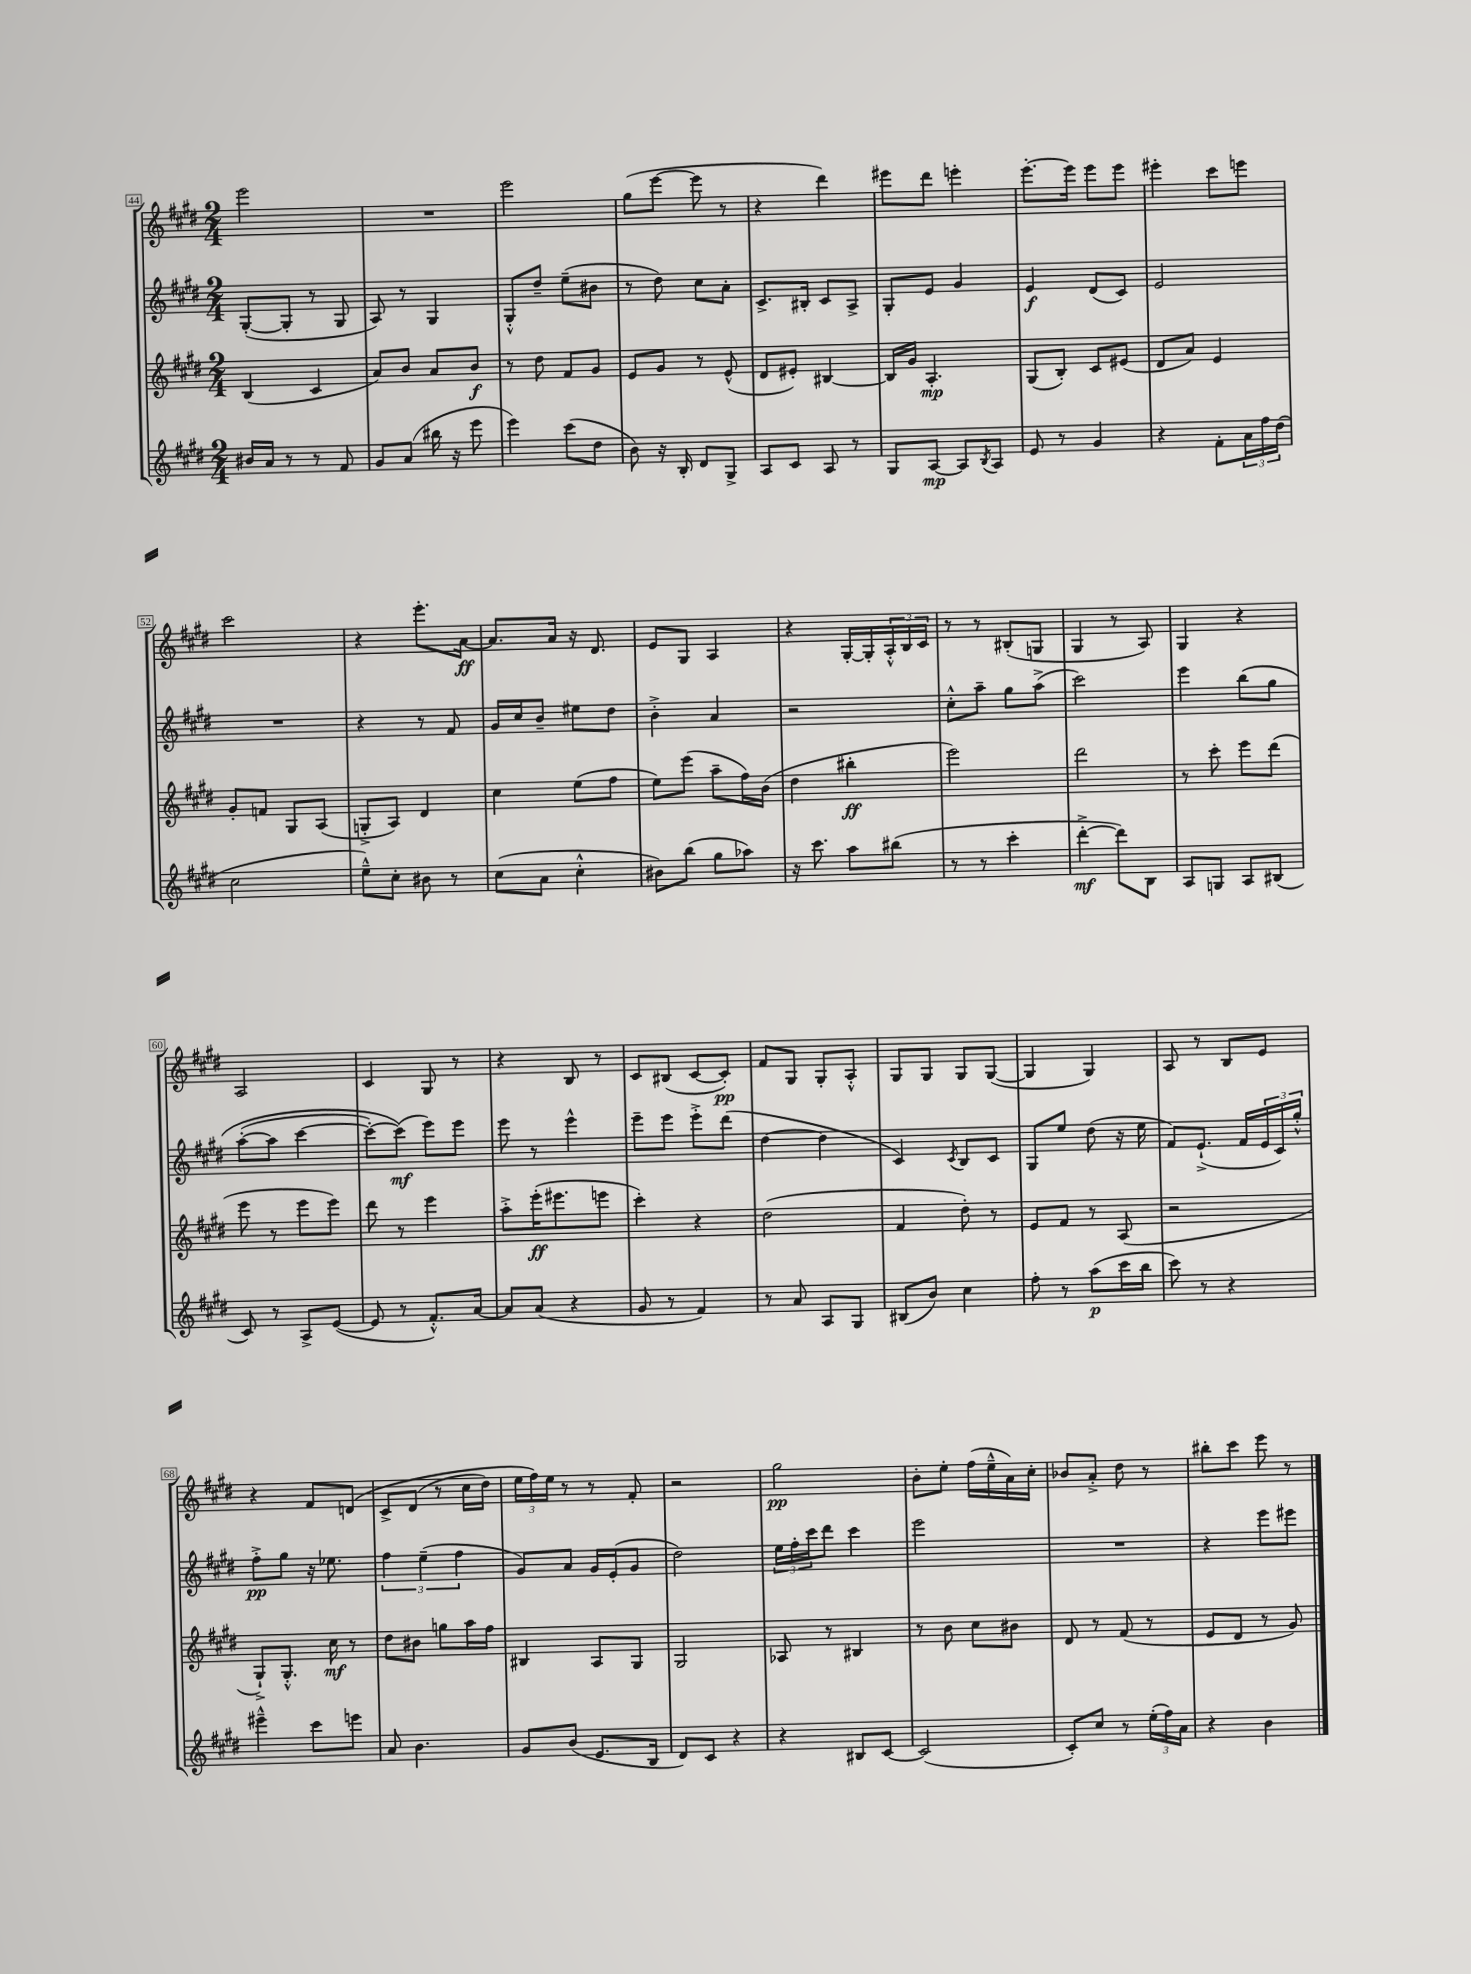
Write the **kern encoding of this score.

**kern	**dynam	**kern	**dynam	**kern	**dynam	**kern	**dynam
*part4	*part4	*part3	*part3	*part2	*part2	*part1	*part1
*staff4	*staff4	*staff3	*staff3	*staff2	*staff2	*staff1	*staff1
*clefG2	*	*clefG2	*	*clefG2	*	*clefG2	*
*k[f#c#g#d#]	*	*k[f#c#g#d#]	*	*k[f#c#g#d#]	*	*k[f#c#g#d#]	*
*M2/4	*	*M2/4	*	*M2/4	*	*M2/4	*
=44	=44	=44	=44	=44	=44	=44	=44
16b#X/LL	.	(4B/	.	([8G#'/L	.	2eee\	.
16a/JJ	.	.	.	.	.	.	.
8r	.	.	.	8G#'/J]	.	.	.
8r	.	4c#/	.	8r	.	.	.
8f#/	.	.	.	8G#/	.	.	.
=45	=45	=45	=45	=45	=45	=45	=45
8g#/L	.	8a/L)	.	8A/)	.	2r	.
(8a/J	.	8b/J	.	8r	.	.	.
16bb#X\	.	8a/L	.	4G#/	.	.	.
16r	.	.	.	.	.	.	.
8eee\	.	8b/J	f	.	.	.	.
=46	=46	=46	=46	=46	=46	=46	=46
4eee\)	.	8r	.	8G#'^^/L	.	2eee\	.
.	.	8dd#\	.	8dd#~/J	.	.	.
(8ccc#\L	.	8f#/L	.	(8ee~\L	.	.	.
8dd#\J	.	8g#/J	.	8b#X\J	.	.	.
=47	=47	=47	=47	=47	=47	=47	=47
8b\)	.	8e/L	.	8r	.	(8gg#\L	.
16r	.	8g#/J	.	8dd#\)	.	[8eee\J	.
16B'/	.	.	.	.	.	.	.
8d#/L	.	8r	.	8cc#\L	.	8eee\]	.
8G#^/J	.	(8e^^/	.	8a'\J	.	8r	.
=48	=48	=48	=48	=48	=48	=48	=48
8A/L	.	8d#/L	.	8.c#^/L	.	4r	.
8c#/J	.	8e#X'/J)	.	.	.	.	.
.	.	.	.	16B#X'/Jk	.	.	.
8A/	.	[4B#X/	.	8c#/L	.	4ddd#\)	.
8r	.	.	.	8A^/J	.	.	.
=49	=49	=49	=49	=49	=49	=49	=49
8G#/L	.	16B#/LL]	.	8G#'/L	.	8eee#X\L	.
.	.	16g#/JJ	.	.	.	.	.
[8A/J	mp	4.A'/	mp	8e/J	.	8ddd#\J	.
8A/L]	.	.	.	4g#/	.	4eeen'\	.
8qB/	.	.	.	.	.	.	.
8A/J	.	.	.	.	.	.	.
=50	=50	=50	=50	=50	=50	=50	=50
8e/	.	(8G#/L	.	4e/	f	[8.eee'\L	.
8r	.	8B'/J)	.	.	.	.	.
.	.	.	.	.	.	16eee\Jk]	.
4g#/	.	8c#/L	.	(8d#/L	.	8eee\L	.
.	.	(8e#X/J	.	8c#/J)	.	8eee\J	.
=51	=51	=51	=51	=51	=51	=51	=51
4r	.	8d#/L	.	2e/	.	4eee#X'\	.
.	.	8a/J)	.	.	.	.	.
8f#'\L	.	4e/	.	.	.	8ccc#\L	.
24a\L	.	.	.	.	.	8eeen\J	.
24ff#\	.	.	.	.	.	.	.
(24dd#\JJ	.	.	.	.	.	.	.
!!LO:LB:g=z
=52	=52	=52	=52	=52	=52	=52	=52
2cc#\	.	8g#'/L	.	2r	.	2ccc#\	.
.	.	8fn/J	.	.	.	.	.
.	.	8G#/L	.	.	.	.	.
.	.	(8A/J	.	.	.	.	.
=53	=53	=53	=53	=53	=53	=53	=53
8ee~^^\L)	.	8Gn'^/L	.	4r	.	4r	.
8cc#'\J	.	8A/J)	.	.	.	.	.
8b#X\	.	4d#/	.	8r	.	8.eee'\L	.
8r	.	.	.	8f#/	.	.	.
.	.	.	.	.	.	[16a\Jk	ff
=54	=54	=54	=54	=54	=54	=54	=54
(8cc#\L	.	4cc#\	.	16g#/LL	.	8.a/L]	.
.	.	.	.	16cc#/J	.	.	.
8a\J	.	.	.	8b~/J	.	.	.
.	.	.	.	.	.	16a/Jk	.
4cc#'^^\	.	(8ee\L	.	8ee#X\L	.	16r	.
.	.	.	.	.	.	8.d#/	.
.	.	8ff#\J	.	8dd#\J	.	.	.
=55	=55	=55	=55	=55	=55	=55	=55
8b#X\L)	.	8ee\L)	.	4b'^\	.	8e/L	.
(8bb\J	.	(8eee\J	.	.	.	8G#/J	.
8gg#\L	.	8aa~\L	.	4a/	.	4A/	.
8aa-X\J)	.	16ff#\L)	.	.	.	.	.
.	.	(16b\JJ	.	.	.	.	.
=56	=56	=56	=56	=56	=56	=56	=56
16r	.	4dd#\	.	2r	.	4r	.
8.ccc#\	.	.	.	.	.	.	.
8aa\L	.	4bb#X'\	ff	.	.	[16G#'/LL	.
.	.	.	.	.	.	16G#'/]	.
(8bb#X\J	.	.	.	.	.	24A'^^/	.
.	.	.	.	.	.	24B/	.
.	.	.	.	.	.	24c#/JJ	.
=57	=57	=57	=57	=57	=57	=57	=57
8r	.	2eee\)	.	8cc#'^^\L	.	8r	.
8r	.	.	.	8aa~\J	.	8r	.
4ccc#'\	.	.	.	8gg#\L	.	(8B#X'/L	.
.	.	.	.	(8aa^\J	.	8Gn/J	.
=58	=58	=58	=58	=58	=58	=58	=58
[4ddd#'^\	mf	2ddd#\	.	2ccc#\)	.	4G#/	.
8ddd#\L])	.	.	.	.	.	8r	.
8B\J	.	.	.	.	.	8A/)	.
=59	=59	=59	=59	=59	=59	=59	=59
8A/L	.	8r	.	4eee\	.	4G#/	.
8Gn/J	.	8ccc#'\	.	.	.	.	.
8A/L	.	8eee\L	.	(8bb\L	.	4r	.
(8B#X/J	.	(8ddd#\J	.	8gg#\J	.	.	.
!!LO:LB:g=z
=60	=60	=60	=60	=60	=60	=60	=60
8c#/)	.	8eee\	.	([8aa'\L	.	2A/	.
8r	.	8r	.	8aa\J]	.	.	.
8A^/L	.	8eee\L	.	[4ccc#\	.	.	.
([8e/J	.	8eee\J)	.	.	.	.	.
=61	=61	=61	=61	=61	=61	=61	=61
8e/]	.	8ddd#\	.	8ccc#'\L_)	.	4c#/	.
8r	.	8r	.	(8ccc#\J])	mf	.	.
8.f#'^^/L)	.	4eee\	.	8eee\L)	.	8G#/	.
.	.	.	.	8eee\J	.	8r	.
[16a/Jk	.	.	.	.	.	.	.
=62	=62	=62	=62	=62	=62	=62	=62
8a/L]	.	8aa'^\L	.	8eee\	.	4r	.
(8a/J	.	(16eee'\K	ff	8r	.	.	.
.	.	8.eee#X\	.	.	.	.	.
4r	.	.	.	4eee^^\	.	8B/	.
.	.	8eeen\J	.	.	.	8r	.
=63	=63	=63	=63	=63	=63	=63	=63
8g#/	.	4ccc#'\)	.	8eee~\L	.	8c#/L	.
8r	.	.	.	8eee\J	.	(8B#X/J	.
4f#/)	.	4r	.	8eee'^\L	.	[8c#/L	.
.	.	.	.	(8ddd#\J	.	8c#'/J])	pp
=64	=64	=64	=64	=64	=64	=64	=64
8r	.	(2dd#\	.	[4dd#\	.	8f#/L	.
8a/	.	.	.	.	.	8G#/J	.
8A/L	.	.	.	4dd#\]	.	8G#'/L	.
8G#/J	.	.	.	.	.	8A'^^/J	.
=65	=65	=65	=65	=65	=65	=65	=65
(8B#X/L	.	4f#/	.	4c#/)	.	8G#/L	.
8b/J)	.	.	.	.	.	8G#/J	.
.	.	.	.	8qc#/	.	.	.
4cc#\	.	8dd#'\)	.	8B/L	.	8G#/L	.
.	.	8r	.	8c#/J	.	([8G#/J	.
=66	=66	=66	=66	=66	=66	=66	=66
8ff#'\	.	8e/L	.	8G#/L	.	4G#/]	.
8r	.	8f#/J	.	8ee/J	.	.	.
(8aa\L	p	8r	.	(8dd#\	.	4G#/)	.
16ccc#\L	.	(8A/	.	16r	.	.	.
16bb\JJ	.	.	.	16ee\	.	.	.
=67	=67	=67	=67	=67	=67	=67	=67
8ccc#\)	.	2r	.	8f#/L)	.	8A/	.
8r	.	.	.	(8.e`^/J	.	8r	.
4r	.	.	.	.	.	8B/L	.
.	.	.	.	16f#/LL	.	.	.
.	.	.	.	24e/	.	8e/J	.
.	.	.	.	24c#/)	.	.	.
.	.	.	.	24gg#'^^/JJ	.	.	.
!!LO:LB:g=z
=68	=68	=68	=68	=68	=68	=68	=68
4eee#X~^^\	.	8G#`^/L)	.	8ff#'^\L	pp	4r	.
.	.	8.G#'^^/J	.	8gg#\J	.	.	.
8ccc#\L	.	.	.	16r	.	8f#/L	.
.	.	16cc#\	mf	8.ee-X\	.	.	.
8eeen\J	.	8r	.	.	.	(8dn/J	.
=69	=69	=69	=69	=69	=69	=69	=69
8a/	.	8dd#\L	.	6ff#\	.	8c#^/L	.
4.b\	.	8b#X\J	.	.	.	(8d#/J	.
.	.	.	.	(6ee~\	.	.	.
.	.	8ggn\L	.	.	.	8r	.
.	.	.	.	6ff#\	.	.	.
.	.	16aa\L	.	.	.	16cc#\LL	.
.	.	16ff#\JJ	.	.	.	16dd#\JJ)	.
=70	=70	=70	=70	=70	=70	=70	=70
8g#/L	.	4B#X/	.	8g#/L)	.	24ee\LL	.
.	.	.	.	.	.	24ff#\)	.
.	.	.	.	.	.	24ee\JJ	.
(8b/J	.	.	.	8a/J	.	8r	.
8.e/L	.	8A/L	.	16g#/LL	.	8r	.
.	.	.	.	(16e'/J	.	.	.
.	.	8G#/J	.	8g#/J	.	8f#'/	.
16B/Jk	.	.	.	.	.	.	.
=71	=71	=71	=71	=71	=71	=71	=71
8d#/L)	.	2G#/	.	2dd#\)	.	2r	.
8c#/J	.	.	.	.	.	.	.
4r	.	.	.	.	.	.	.
=72	=72	=72	=72	=72	=72	=72	=72
4r	.	8A-X/	.	24ee\LL	.	2gg#\	pp
.	.	.	.	24ff#'\	.	.	.
.	.	.	.	24ccc#\J	.	.	.
.	.	8r	.	8ddd#\J	.	.	.
8B#X/L	.	4B#X/	.	4ccc#\	.	.	.
[8c#/J	.	.	.	.	.	.	.
=73	=73	=73	=73	=73	=73	=73	=73
(2c#/]	.	8r	.	2eee\	.	8b'\L	.
.	.	8b\	.	.	.	8ee'\J	.
.	.	8cc#\L	.	.	.	(16ff#\LL	.
.	.	.	.	.	.	16ee~^^\	.
.	.	8b#X\J	.	.	.	16a\)	.
.	.	.	.	.	.	16cc#'\JJ	.
=74	=74	=74	=74	=74	=74	=74	=74
8c#'/L)	.	8d#/	.	2r	.	8b-X/L	.
8cc#/J	.	8r	.	.	.	8a'^/J	.
8r	.	(8f#/	.	.	.	8dd#\	.
(24ee'\LL	.	8r	.	.	.	8r	.
24ff#\)	.	.	.	.	.	.	.
24a\JJ	.	.	.	.	.	.	.
=75	=75	=75	=75	=75	=75	=75	=75
4r	.	8e/L	.	4r	.	8bb#X'\L	.
.	.	8d#/J	.	.	.	8ccc#\J	.
4b\	.	8r	.	8eee\L	.	8eee\	.
.	.	8g#/)	.	8eee#X\J	.	8r	.
==	==	==	==	==	==	==	==
*-	*-	*-	*-	*-	*-	*-	*-
